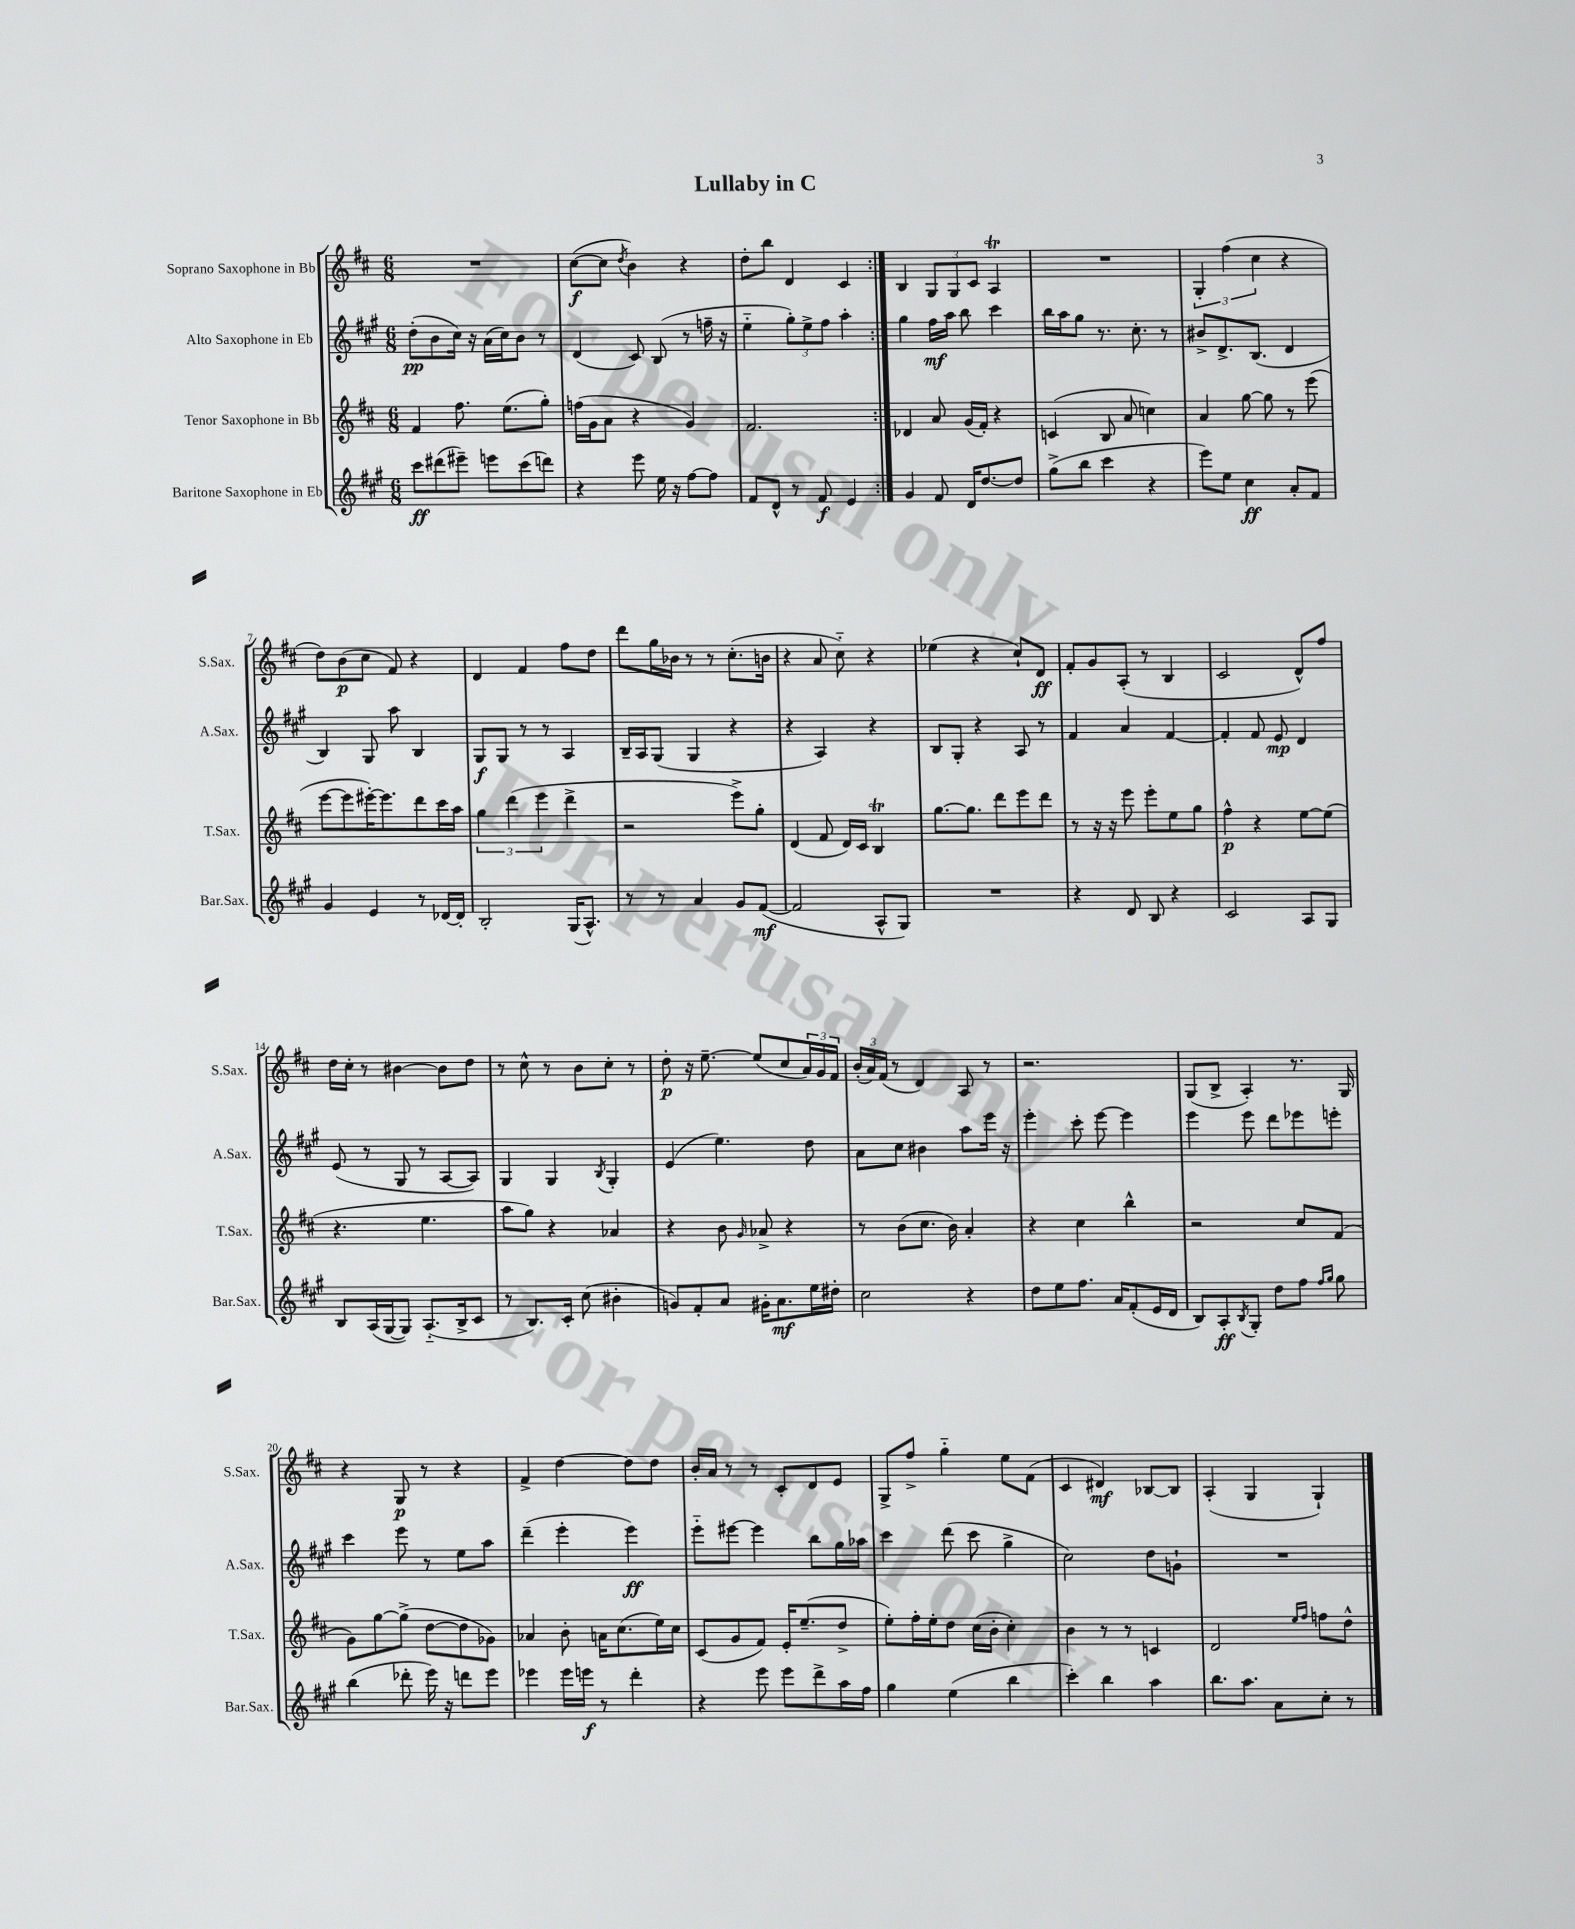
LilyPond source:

\header { title = "Lullaby in C" }
<<
\new StaffGroup <<
\new Staff = "s0" \with { instrumentName = "Soprano Saxophone in Bb" shortInstrumentName = "S.Sax." } {
    \clef treble \key d \major \numericTimeSignature \time 6/8
    \repeat volta 2 { R2. |
    cis''8~\f( cis''8 \acciaccatura { d''8 } b'4) r4 |
    d''8-. b''8 d'4 cis'4 | }
    b4 \tuplet 3/2 { g8 g8 cis'8 } a4\trill |
    R2. |
    \tuplet 3/2 { g4-. fis''4( cis''4 } r4 |
    d''8) b'8\p( cis''8 fis'8) r4 |
    d'4 fis'4 fis''8 d''8 |
    d'''8 g''16 bes'16 r8 r8 cis''8.-.( b'16 |
    r4 a'8 cis''8-_) r4 |
    ees''4( r4 cis''8-!) d'8\ff |
    fis'8-. g'8 a8-.( r8 b4 |
    cis'2 d'8-^) fis''8 |
    d''16 cis''16-. r8 bis'4~ bis'8 d''8 |
    r8 cis''8-^ r8 b'8 cis''8-. r8 |
    d''8-.\p r16 e''8.~-- e''8( cis''8 \tuplet 3/2 { a'16) g'16 fis'16 } |
    \tuplet 3/2 { b'16-.( a'16) fis'16( } r8 d'4) a8 r8 |
    r2. |
    g8( b8-> a4-.) r8. g16 |
    r4 g8\p r8 r4 |
    fis'4-> d''4~ d''8 d''8 |
    b'16-. a'16 r8 r8 cis'8-. d'8 e'8 |
    g8-> fis''8-> g''4-_ e''8 fis'8( |
    cis'4 dis'4\mf) bes8~ bes8 |
    a4-.( g4 g4-!) \bar "|." |
}
\new Staff = "s1" \with { instrumentName = "Alto Saxophone in Eb" shortInstrumentName = "A.Sax." } {
    \clef treble \key a \major \numericTimeSignature \time 6/8
    \repeat volta 2 { d''8-.\pp( b'8 cis''16) r16 a'16( cis''16) b'8 r8 |
    d'4( cis'8) b8( r8 f''16-- r16 |
    e''4-_ \tuplet 3/2 { gis''8-.) e''8-> fis''8 } a''4-. | }
    gis''4 fis''16\mf a''16 b''8 cis'''4 |
    b''16 a''16 gis''8 r8. cis''8.-. r8 |
    bis'8-> d'8.-> b8.( d'4 |
    b4) gis8 a''8 b4 |
    gis8\f gis8 r8 r8 a4 |
    b16-- a16 gis8( gis4 r4 |
    r4 a4) r4 |
    b8 gis8-. r4 a8 r8 |
    fis'4 a'4 fis'4~ |
    fis'4-. fis'8 e'8\mp d'4 |
    e'8( r8 gis8 r8 a8~ a8) |
    gis4 gis4 \acciaccatura { b8 } gis4-. |
    e'4( e''4.) d''8 |
    a'8 cis''8 bis'4 a''8 e'''16 r16 |
    e'''4-. cis'''8-. e'''8~ e'''4 |
    e'''4 e'''8 d'''8 ees'''8 e'''8-. |
    cis'''4 e'''8 r8 e''8 a''8 |
    d'''4--( e'''4-. e'''4\ff) |
    e'''8-_ eis'''8~ eis'''4 b''8 gis''16 aes''16 |
    cis'''4 d'''8( cis'''8 gis''4-> |
    cis''2) d''8 g'8-! |
    R2. \bar "|." |
}
\new Staff = "s2" \with { instrumentName = "Tenor Saxophone in Bb" shortInstrumentName = "T.Sax." } {
    \clef treble \key d \major \numericTimeSignature \time 6/8
    \repeat volta 2 { fis'4 fis''8. e''8.( g''8-.) |
    f''16( g'16 a'8 r4 g'4) |
    fis'2. | }
    des'4 a'8 g'16( fis'16-.) r4 |
    c'4( b8 a'8 c''4) |
    a'4 g''8~ g''8 r8 e'''8( |
    e'''8~ e'''8 eis'''16~-.) eis'''8. d'''8 cis'''16 a''16 |
    \tuplet 3/2 { g''4 d'''4( e'''4 } d'''4-> |
    r2 e'''8->) g''8-. |
    d'4( fis'8 d'16) cis'16 b4\trill |
    g''8.~ g''8. d'''8 e'''8 d'''8 |
    r8 r16 r16 e'''8 e'''8-. e''8 g''8 |
    fis''4-^\p r4 e''8~ e''8( |
    r4. e''4. |
    a''8 g''8) r4 aes'4 |
    r4 b'8 \grace { g'16 } aes'8-> r4 |
    r8 b'8( cis''8. b'16) a'4-. |
    r4 cis''4 b''4-^ |
    r2 cis''8 fis'8( |
    g'8) g''8~ g''8->( d''8~ d''8 ges'8) |
    aes'4 b'8-. a'16 cis''8.( e''16) cis''16 |
    cis'8( g'8 fis'8) e'16-. e''8.--( d''8-> |
    e''8-.) fis''16-. e''16-. d''8 cis''16( b'16-. cis''4-.) |
    b'4 r8 r8 c'4 |
    d'2 \grace { e''16 fis''16 } f''8 d''8-^ \bar "|." |
}
\new Staff = "s3" \with { instrumentName = "Baritone Saxophone in Eb" shortInstrumentName = "Bar.Sax." } {
    \clef treble \key a \major \numericTimeSignature \time 6/8
    \repeat volta 2 { cis'''8\ff dis'''8( eis'''8--) e'''8 cis'''8( d'''8) |
    r4 e'''8 e''16 r16 fis''8~ fis''8 |
    fis'8 d'8-^ r8 fis'8\f e'4 | }
    gis'4 fis'8 d'16 d''8.~ d''8 |
    gis''8->( b''8 cis'''4 r4 |
    e'''8) e''8 cis''4\ff a'8-. fis'8 |
    gis'4 e'4 r8 des'16~ des'16-. |
    b2-. gis16( a8.-^) |
    r8 r8 a'4 gis'8 fis'8~\mf( |
    fis'2 a8-^ gis8) |
    R2. |
    r4 d'8 b8 r4 |
    cis'2 a8 gis8 |
    b8 a16( gis16~ gis8) a8.-_( b16-> cis'8 |
    r8 b8.) cis'16-. cis''8( bis'4-. |
    g'8) fis'8-. a'8 gis'16-. a'8.\mf e''16 dis''16-. |
    cis''2 r4 |
    d''8 e''8 fis''8. a'16 fis'8-.( e'16 d'16 |
    b8) a8-.\ff \acciaccatura { b8 } gis8-. d''8 fis''8 \grace { fis''16 gis''16 } gis''8 |
    b''4( des'''8-. e'''16) r16 d'''8 e'''8 |
    ees'''4 ees'''16 e'''16\f r8 d'''4-. |
    r4 e'''8 e'''8 d'''8-> a''16 fis''16 |
    gis''4 e''4( b''4 |
    cis'''4-.) b''4 a''4 |
    b''8. a''8. a'8 cis''8-. r8 \bar "|." |
}
>>
>>
